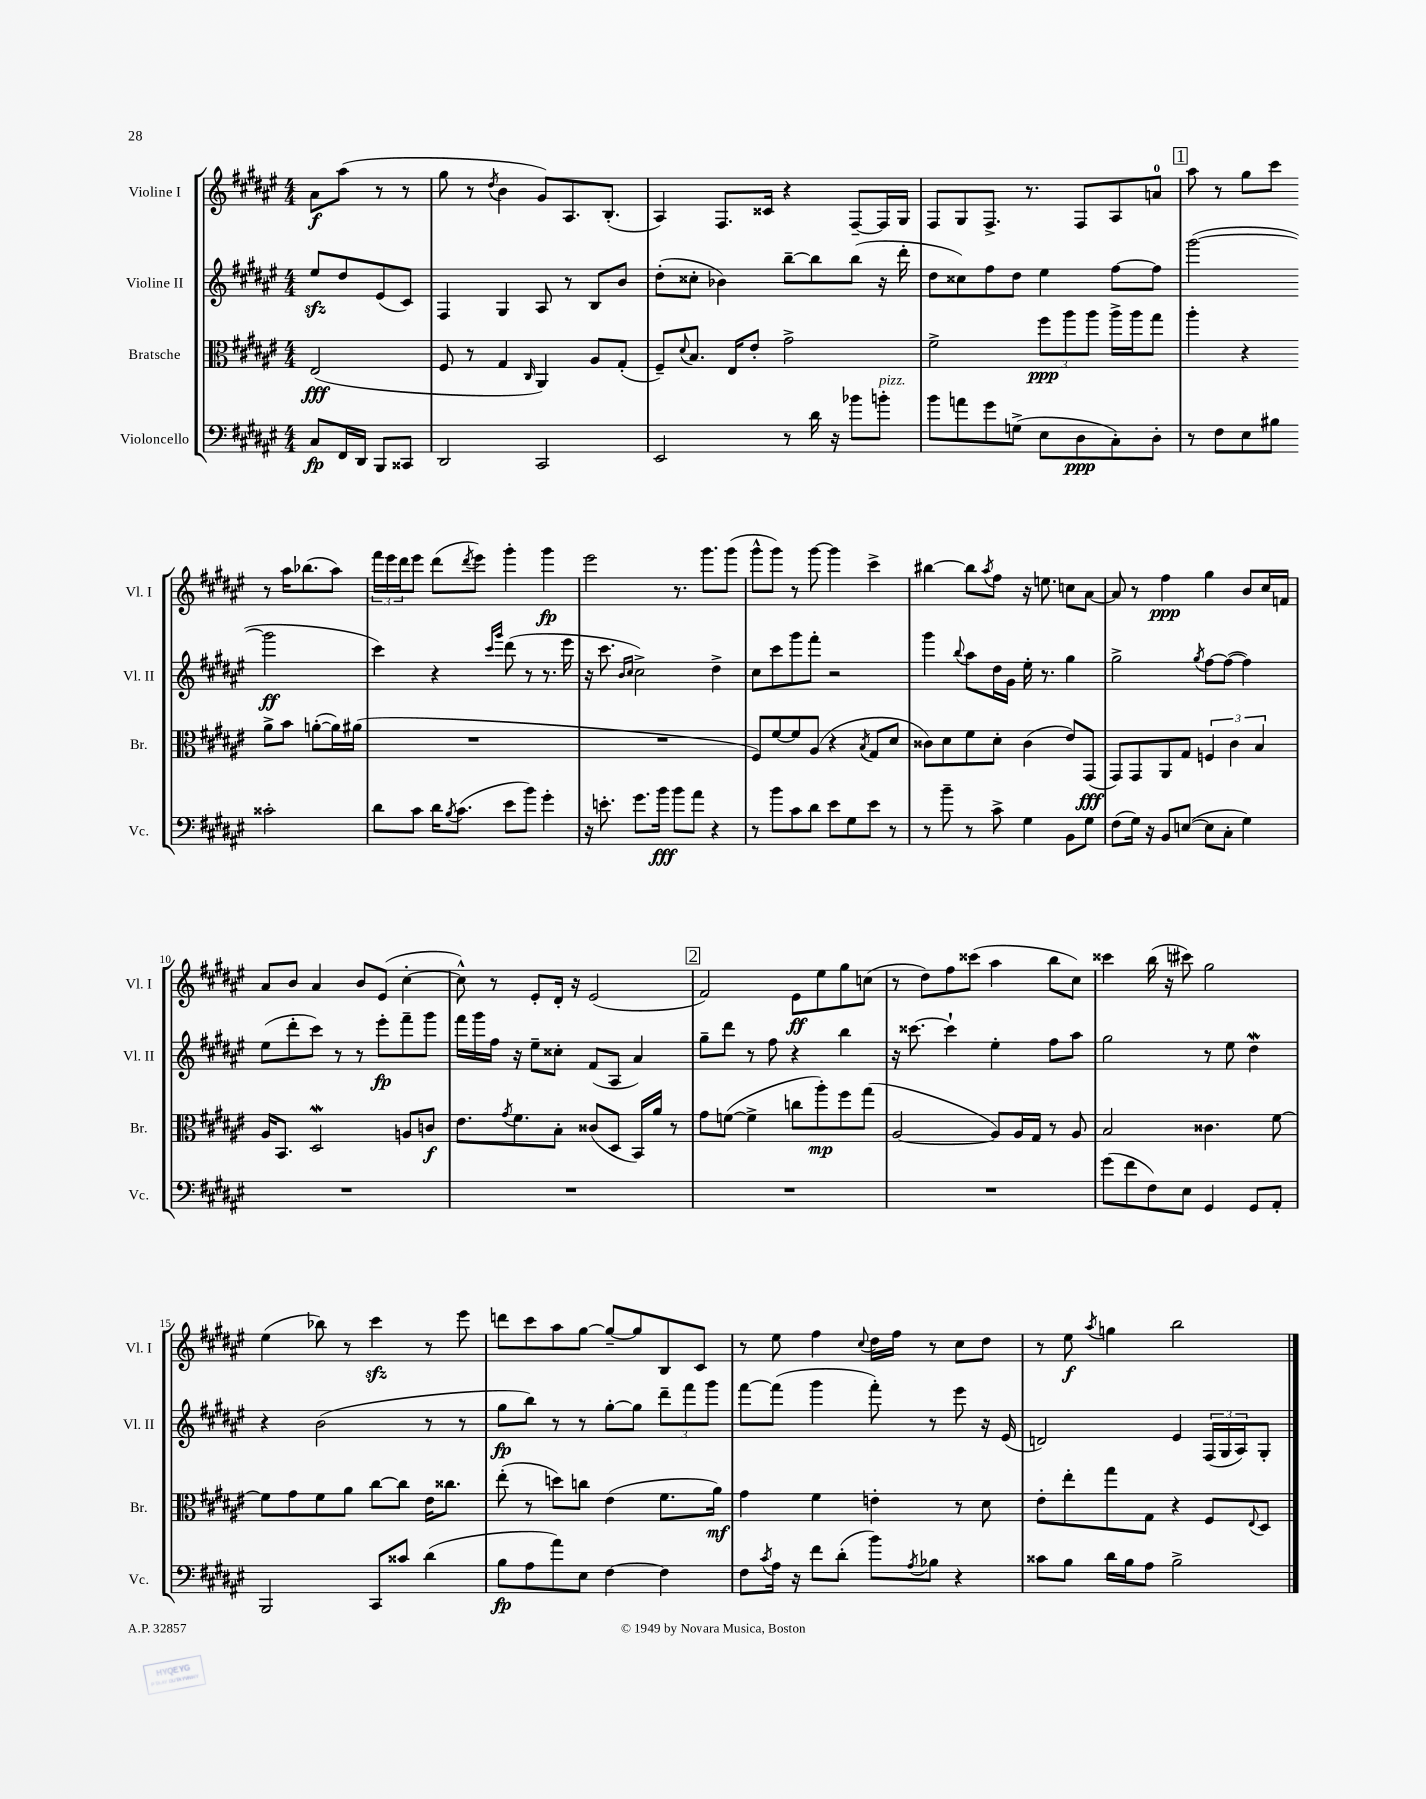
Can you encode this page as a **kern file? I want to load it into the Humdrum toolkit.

**kern	**dynam	**kern	**dynam	**kern	**dynam	**kern	**dynam
*part4	*part4	*part3	*part3	*part2	*part2	*part1	*part1
*staff4	*staff4	*staff3	*staff3	*staff2	*staff2	*staff1	*staff1
*I"Violoncello	*	*I"Bratsche	*	*I"Violine II	*	*I"Violine I	*
*I'Vc.	*	*I'Br.	*	*I'Vl. II	*	*I'Vl. I	*
*clefF4	*	*clefC3	*	*clefG2	*	*clefG2	*
*k[f#c#g#d#a#e#]	*	*k[f#c#g#d#a#e#]	*	*k[f#c#g#d#a#e#]	*	*k[f#c#g#d#a#e#]	*
*M4/4	*	*M4/4	*	*M4/4	*	*M4/4	*
=	=	=	=	=	=	=	=
8C#/L	fp	(2E#/	fff	8ee#zz/L	.	8a#\L	f
16FF#/L	.	.	.	8dd#/	.	(8aa#\J	.
16DD#/JJ	.	.	.	.	.	.	.
8BBB/L	.	.	.	(8e#/	.	8r	.
8CC##X/J	.	.	.	8c#/J)	.	8r	.
=1	=1	=1	=1	=1	=1	=1	=1
2DD#/	.	8F#/	.	4F#/	.	8gg#\	.
.	.	8r	.	.	.	8r	.
.	.	.	.	.	.	8qdd#/	.
.	.	4G#/	.	4G#/	.	4b\	.
.	.	16qqC#/	.	.	.	.	.
2CC#/	.	4AA#/)	.	8A#/	.	8g#/L)	.
.	.	.	.	8r	.	8.A#/	.
.	.	8A#/L	.	8B/L	.	.	.
.	.	.	.	.	.	(8.B'/J	.
.	.	(8G#'/J	.	8b/J	.	.	.
=2	=2	=2	=2	=2	=2	=2	=2
2EE#/	.	8F#~/L)	.	(8dd#'\L	.	4A#/)	.
.	.	8qqd#/	.	.	.	.	.
.	.	8.B/J	.	8cc##X'\J	.	.	.
.	.	.	.	4b-X\)	.	8.F#/L	.
.	.	16E#/KL	.	.	.	.	.
.	.	8e#'/J	.	.	.	.	.
.	.	.	.	.	.	16c##X/Jk	.
8r	.	2g#^\	.	[8bb~\L	.	4r	.
16d#\	.	.	.	8bb\]	.	.	.
16r	.	.	.	.	.	.	.
8b-X\L	.	.	.	(8bb\J	.	[8F#~/L	.
!LO:TX:a:i:t=pizz.	!	!	!	!	!	!	!
8bn'\J	.	.	.	16r	.	16F#/L]	.
.	.	.	.	16ddd#'\	.	16G#/JJ	.
=3	=3	=3	=3	=3	=3	=3	=3
8b\L	.	2f#^\	.	8dd#\L	.	8F#/L	.
8an\	.	.	.	8cc##X\)	.	8G#/	.
8g#\	.	.	.	8ff#\	.	8.F#^/J	.
(8Gn^\J	.	.	.	8dd#\J	.	.	.
.	.	.	.	.	.	8.r	.
8E#\L	.	12ff#\L	ppp	4ee#\	.	.	.
.	.	12aa#\	.	.	.	.	.
8D#\	ppp	.	.	.	.	8F#/L	.
.	.	12aa#\J	.	.	.	.	.
8C#'\)	.	16aa#^\LL	.	[8ff#\L	.	8A#/	.
.	.	16aa#\J	.	.	.	.	.
8D#'\J	.	8gg#\J	.	8ff#\J]	.	8an/J	.
!!LO:REH:place=s1:t=1
=4	=4	=4	=4	=4	=4	=4	=4
8r	.	4aa#'\	.	([2ggg#\	.	8aa#\	.
8F#\L	.	.	.	.	.	8r	.
8E#\	.	4r	.	.	.	8gg#\L	.
8B#X\J	.	.	.	.	.	8ccc#\J	.
2c##X'\	.	8a#^\L	.	2ggg#\]	ff	8r	.
.	.	8b\J	.	.	.	16aa#\KL	.
.	.	.	.	.	.	(8.bb-X\	.
.	.	([8an'\L	.	.	.	.	.
.	.	16a\L])	.	.	.	8aa#\J)	.
.	.	(16a#X\JJ	.	.	.	.	.
!!LO:LB:g=z
=5	=5	=5	=5	=5	=5	=5	=5
8d#\L	.	1r	.	4ccc#\)	.	24fff#\LL	.
.	.	.	.	.	.	24eee#\	.
.	.	.	.	.	.	24ddd#\J	.
8c#\J	.	.	.	.	.	8eee#\J	.
16d#\KL	.	.	.	4r	.	(8ddd#\L	.
8qB/	.	.	.	.	.	.	.
(8.c#\J	.	.	.	.	.	.	.
.	.	.	.	.	.	8qddd#/	.
.	.	.	.	.	.	8eee#\J)	.
.	.	.	.	16qqccc#/LL	.	.	.
.	.	.	.	16qqggg#/JJ	.	.	.
8e#\L	.	.	.	(8ddd#\	.	4ggg#'\	.
8b\J)	.	.	.	8r	.	.	.
4g#'\	.	.	.	8.r	.	4ggg#\	fp
.	.	.	.	16eee#\	.	.	.
=6	=6	=6	=6	=6	=6	=6	=6
16r	.	1r	.	16r	.	2eee#\	.
8.en'\	.	.	.	8.ccc#\	.	.	.
.	.	.	.	16qqb/LL	.	.	.
.	.	.	.	16qqcc#/JJ	.	.	.
8.g#\L	.	.	.	2cc#^\)	.	.	.
16b\Jk	fff	.	.	.	.	.	.
8b\L	.	.	.	.	.	8.r	.
8a#\J	.	.	.	.	.	.	.
.	.	.	.	.	.	8.ggg#\L	.
4r	.	.	.	4dd#^\	.	.	.
.	.	.	.	.	.	(8ggg#\J	.
=7	=7	=7	=7	=7	=7	=7	=7
8r	.	8F#/L)	.	8cc#\L	.	8ggg#^^\L	.
8b\L	.	[8f#/	.	8ccc#\	.	8ggg#\J)	.
8c#\	.	8f#/]	.	8ggg#\	.	8r	.
8d#\J	.	(8A#/J	.	8fff#'\J	.	[8ggg#\	.
8e#\L	.	4r	.	2r	.	4ggg#\]	.
8G#\	.	.	.	.	.	.	.
.	.	8qB/	.	.	.	.	.
8e#\J	.	8G#/L	.	.	.	4ccc#^\	.
8r	.	8d#/J	.	.	.	.	.
=8	=8	=8	=8	=8	=8	=8	=8
8r	.	8c##X\L)	.	4ggg#\	.	[4bb#X\	.
8b~\	.	8d#\	.	.	.	.	.
.	.	.	.	8qqbb/	.	.	.
8r	.	8f#\	.	8aa#\L	.	8bb#\L]	.
.	.	.	.	.	.	8qaa#/	.
8c#^\	.	8d#'\J	.	16dd#\L	.	8ff#\J	.
.	.	.	.	16g#\JJ	.	.	.
4G#\	.	(4c##\	.	16ee#'\	.	16r	.
.	.	.	.	8.r	.	8.een\	.
8BB\L	.	8e#/L)	.	4gg#\	.	8ccn\L	.
8G#\J	.	(8GG#/J	fff	.	.	[8a#\J	.
=9	=9	=9	=9	=9	=9	=9	=9
(8F#\L	.	8GG#/L)	.	2gg#^\	.	8a#/]	.
16G#\Jk)	.	8GG#/	.	.	.	8r	.
16r	.	.	.	.	.	.	.
8BB/L	.	8AA#/	.	.	.	4ff#\	ppp
([8En/J	.	8G#/J	.	.	.	.	.
.	.	.	.	8qgg#/	.	.	.
8E\L]	.	6Fn/	.	[8ff#\L	.	4gg#\	.
8C#'\J	.	.	.	(8ff#\J_	.	.	.
.	.	6c#\	.	.	.	.	.
4G#\)	.	.	.	4ff#\])	.	8b/L	.
.	.	6B/	.	.	.	.	.
.	.	.	.	.	.	16cc#/L	.
.	.	.	.	.	.	16fn/JJ	.
!!LO:LB:g=z
=10	=10	=10	=10	=10	=10	=10	=10
1r	.	16A#/KL	.	(8ee#\L	.	8a#/L	.
.	.	8.BB/J	.	.	.	.	.
.	.	.	.	8ddd#'\	.	8b/J	.
.	.	2D#W/	.	8ccc#\J)	.	4a#/	.
.	.	.	.	8r	.	.	.
.	.	.	.	8r	.	8b/L	.
.	.	.	.	8eee#'\L	fp	(8e#/J	.
.	.	8An/L	.	8fff#~\	.	[4cc#'\	.
.	.	8cn/J	f	8ggg#\J	.	.	.
=11	=11	=11	=11	=11	=11	=11	=11
1r	.	8.e#\L	.	16fff#\LL	.	8cc#^^\])	.
.	.	.	.	16ggg#\	.	.	.
.	.	.	.	16ff#\JJ	.	8r	.
.	.	8qg#/	.	.	.	.	.
.	.	8.f#\	.	16r	.	.	.
.	.	.	.	8ee#~\L	.	8e#'/L	.
.	.	8B'\J	.	8cc##X'\J	.	16d#'/Jk	.
.	.	.	.	.	.	16r	.
.	.	(8c##X/L	.	(8f#/L	.	(2e#/	.
.	.	8D#/J	.	8A#/J	.	.	.
.	.	16BB/LL)	.	4a#/)	.	.	.
.	.	16a#/JJ	.	.	.	.	.
.	.	8r	.	.	.	.	.
!!LO:REH:place=s1:t=2
=12	=12	=12	=12	=12	=12	=12	=12
1r	.	8g#\L	.	8gg#~\L	.	2f#/)	.
.	.	([8fn\J	.	8ddd#\J	.	.	.
.	.	4f^\]	.	8r	.	.	.
.	.	.	.	8ff#\	.	.	.
.	.	8ccn\L	.	4r	.	8e#\L	ff
.	.	8aa#'\)	mp	.	.	8ee#\	.
.	.	8ff#\	.	4bb\	.	8gg#\	.
.	.	(8gg#\J	.	.	.	(8ccn\J	.
=13	=13	=13	=13	=13	=13	=13	=13
1r	.	[2A#/	.	16r	.	8r	.
.	.	.	.	[8.ccc##X\	.	.	.
.	.	.	.	.	.	8dd#\L)	.
.	.	.	.	4ccc##`\]	.	8ff#\	.
.	.	.	.	.	.	(8ccc##X\J	.
.	.	8A#/L])	.	4ee#'\	.	4aa#\	.
.	.	16A#/L	.	.	.	.	.
.	.	16G#/JJ	.	.	.	.	.
.	.	8r	.	8ff#\L	.	8bb\L	.
.	.	8A#/	.	8aa#\J	.	8cc#\J)	.
=14	=14	=14	=14	=14	=14	=14	=14
(8g#\L	.	2B/	.	2gg#\	.	4ccc##X\	.
8f#\	.	.	.	.	.	.	.
8F#\)	.	.	.	.	.	(16bb\	.
.	.	.	.	.	.	16r	.
8E#\J	.	.	.	.	.	8ccc#X\)	.
4GG#/	.	4.c##X\	.	8r	.	2gg#\	.
.	.	.	.	8ee#\	.	.	.
8GG#/L	.	.	.	4dd#W\	.	.	.
8AA#'/J	.	[8f#\	.	.	.	.	.
!!LO:LB:g=z
=15	=15	=15	=15	=15	=15	=15	=15
2BBB/	.	8f#\L]	.	4r	.	(4ee#\	.
.	.	8g#\	.	.	.	.	.
.	.	8f#\	.	(2b\	.	8bb-X\)	.
.	.	8a#\J	.	.	.	8r	.
8CC#/L	.	[8cc#\L	.	.	.	4ccc#zz\	.
8c##X/J	.	8cc#\J]	.	.	.	.	.
(4d#\	.	16e#\KL	.	8r	.	8r	.
.	.	8.cc##X\J	.	.	.	.	.
.	.	.	.	8r	.	8eee#\	.
=16	=16	=16	=16	=16	=16	=16	=16
8B\L	fp	(8ee#'\	.	8gg#\L	fp	8dddn\L	.
8A#\	.	8r	.	8bb\J)	.	8ccc#\	.
8a#\)	.	8ddn\L)	.	8r	.	8aa#\	.
8E#\J	.	8ccn\J	.	8r	.	[8gg#\J	.
[4F#\	.	(4e#\	.	[8gg#'\L	.	8gg#~/L_	.
.	.	.	.	8gg#\J]	.	8gg#/]	.
4F#\]	.	8.f#\L	.	12ddd#~\L	.	8B/	.
.	.	.	.	12fff#\	.	.	.
.	.	.	.	.	.	8c#/J	.
.	.	.	.	12ggg#\J	.	.	.
.	.	16a#\Jk)	mf	.	.	.	.
=17	=17	=17	=17	=17	=17	=17	=17
8F#\L	.	4g#\	.	[8fff#\L	.	8r	.
8qc#/	.	.	.	.	.	.	.
16A#\Jk	.	.	.	(8fff#\J]	.	8ee#\	.
16r	.	.	.	.	.	.	.
8f#\L	.	4f#\	.	4ggg#\	.	4ff#\	.
(8d#'\J	.	.	.	.	.	.	.
.	.	.	.	.	.	8qqcc#/	.
8b\L)	.	4en'\	.	8fff#'\)	.	16dd#\LL	.
.	.	.	.	.	.	16ff#\JJ	.
8qA#/	.	.	.	.	.	.	.
8B-X\J	.	.	.	8r	.	8r	.
4r	.	8r	.	8eee#\	.	8cc#\L	.
.	.	8d#\	.	16r	.	8dd#\J	.
.	.	.	.	(16e#/	.	.	.
=18	=18	=18	=18	=18	=18	=18	=18
8c##X\L	.	8e#'\L	.	2dn/)	.	8r	.
8B\J	.	8ee#'\	.	.	.	8ee#\	f
.	.	.	.	.	.	8qaa#/	.
16d#\LL	.	8gg#\	.	.	.	4ggn\	.
16B\J	.	.	.	.	.	.	.
8A#\J	.	8G#\J	.	.	.	.	.
2B^\	.	4r	.	4e#/	.	2bb\	.
.	.	8F#/L	.	(24F#/LL	.	.	.
.	.	.	.	24G#/	.	.	.
.	.	.	.	24A#/J)	.	.	.
.	.	8qqE#/	.	.	.	.	.
.	.	8D#/J	.	8G#'/J	.	.	.
==	==	==	==	==	==	==	==
*-	*-	*-	*-	*-	*-	*-	*-
